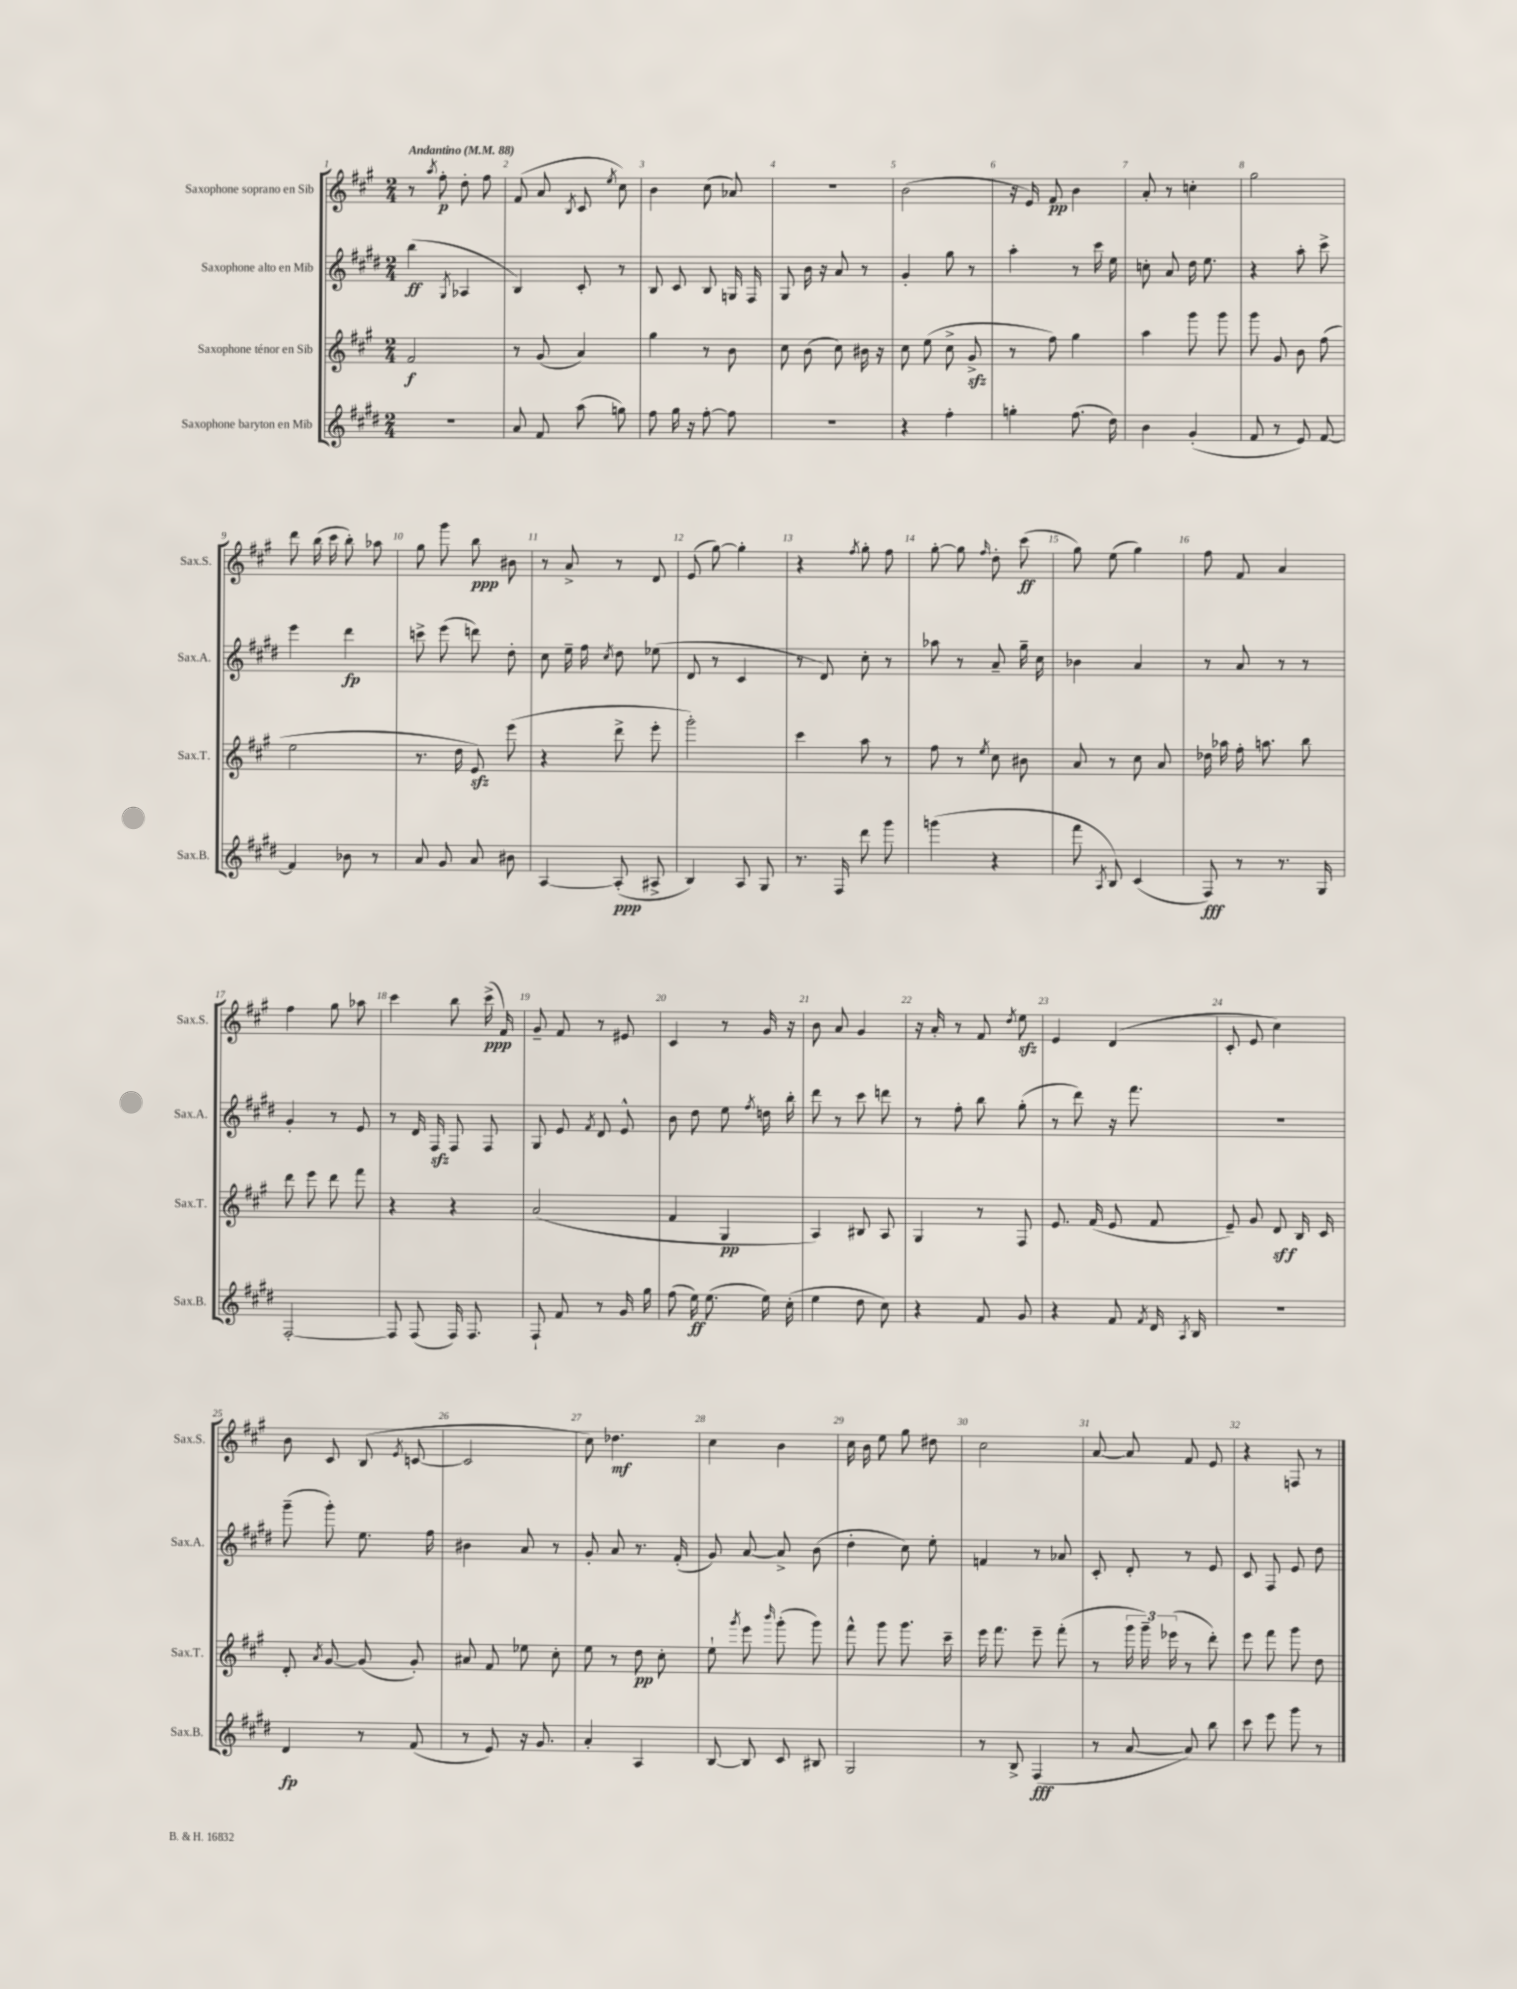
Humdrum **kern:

**kern	**dynam	**kern	**dynam	**kern	**dynam	**kern	**dynam
*part4	*part4	*part3	*part3	*part2	*part2	*part1	*part1
*staff4	*staff4	*staff3	*staff3	*staff2	*staff2	*staff1	*staff1
*I"Saxophone baryton en Mib	*	*I"Saxophone ténor en Sib	*	*I"Saxophone alto en Mib	*	*I"Saxophone soprano en Sib	*
*I'Sax.B.	*	*I'Sax.T.	*	*I'Sax.A.	*	*I'Sax.S.	*
*clefG2	*	*clefG2	*	*clefG2	*	*clefG2	*
*k[f#c#g#d#]	*	*k[f#c#g#]	*	*k[f#c#g#d#]	*	*k[f#c#g#]	*
*M2/4	*	*M2/4	*	*M2/4	*	*M2/4	*
*MM88	*	*MM88	*	*MM88	*	*MM88	*
=1	=1	=1	=1	=1	=1	=1	=1
!	!	!	!	!	!	!LO:TX:a:B:t=Andantino	!
2r	.	2f#/	f	(4bb\	ff	8r	.
.	.	.	.	.	.	8qaa/	.
.	.	.	.	.	.	8ff#'\	p
.	.	.	.	8qG#/	.	.	.
.	.	.	.	4A-X/	.	8dd'\	.
.	.	.	.	.	.	8ff#\	.
=2	=2	=2	=2	=2	=2	=2	=2
8a/	.	8r	.	4B/)	.	(8f#/	.
8f#/	.	(8g#/	.	.	.	8a/	.
.	.	.	.	.	.	8qB/	.
(8aa\	.	4a/)	.	8c#'/	.	8c#/	.
.	.	.	.	.	.	8qee/	.
8ggn\)	.	.	.	8r	.	8cc#\)	.
=3	=3	=3	=3	=3	=3	=3	=3
8ff#\	.	4gg#\	.	8B/	.	4b\	.
16gg#\	.	.	.	8c#/	.	.	.
16r	.	.	.	.	.	.	.
[8ff#'\	.	8r	.	8B/	.	(8cc#\	.
8ff#\]	.	8b\	.	16Gn/	.	8a-X/)	.
.	.	.	.	16F#/	.	.	.
=4	=4	=4	=4	=4	=4	=4	=4
2r	.	8cc#\	.	8G#/	.	2r	.
.	.	(8b\	.	16b\	.	.	.
.	.	.	.	16r	.	.	.
.	.	8cc#\)	.	8a/	.	.	.
.	.	16b#X\	.	8r	.	.	.
.	.	16r	.	.	.	.	.
=5	=5	=5	=5	=5	=5	=5	=5
4r	.	8cc#\	.	4g#'/	.	(2b\	.
.	.	(8ee\	.	.	.	.	.
4ff#'\	.	8cc#^\	.	8gg#\	.	.	.
.	.	8g#zz^/	.	8r	.	.	.
=6	=6	=6	=6	=6	=6	=6	=6
4ggn'\	.	8r	.	4aa'\	.	16r	.
.	.	.	.	.	.	16e/)	.
.	.	8ff#\)	.	.	.	8f#/	pp
(8.ff#\	.	4gg#\	.	8r	.	4b\	.
.	.	.	.	16ccc#\	.	.	.
16dd#\)	.	.	.	16ee\	.	.	.
=7	=7	=7	=7	=7	=7	=7	=7
4b\	.	4aa\	.	8ccn'\	.	8a'/	.
.	.	.	.	8a/	.	8r	.
(4g#'/	.	8ggg#\	.	16dd#\	.	4ccn'\	.
.	.	.	.	8.ee\	.	.	.
.	.	8ggg#\	.	.	.	.	.
=8	=8	=8	=8	=8	=8	=8	=8
8f#/	.	8ggg#\	.	4r	.	2gg#\	.
8r	.	8g#/	.	.	.	.	.
8e/)	.	8b\	.	8aa'\	.	.	.
[8f#/	.	(8ff#\	.	8ccc#^\	.	.	.
!!LO:LB:g=z
=9	=9	=9	=9	=9	=9	=9	=9
4f#/]	.	2ee\	.	4eee\	.	8ddd\	.
.	.	.	.	.	.	(16bb\	.
.	.	.	.	.	.	16ccc#\	.
8b-X\	.	.	.	4ddd#\	fp	8bb'\)	.
8r	.	.	.	.	.	8aa-X\	.
=10	=10	=10	=10	=10	=10	=10	=10
8a/	.	8.r	.	8cccn^\	.	8gg#\	.
8g#/	.	.	.	(8eee\	.	8ggg#\	.
.	.	16dd\	.	.	.	.	.
8a/	.	8ezz/)	.	8dddn\)	.	8bb\	ppp
8b#X\	.	(8eee\	.	8dd#'\	.	8b#X\	.
=11	=11	=11	=11	=11	=11	=11	=11
[4A/	.	4r	.	8cc#\	.	8r	.
.	.	.	.	16ee~\	.	8a^/	.
.	.	.	.	16ff#\	.	.	.
.	.	.	.	8qcc#/	.	.	.
(8A'/]	ppp	8ddd^\	.	8dd#\	.	8r	.
8A#X^/	.	8eee'\	.	(8ee-X\	.	8d/	.
=12	=12	=12	=12	=12	=12	=12	=12
4B/)	.	2ggg#'\)	.	8d#/	.	(8e/	.
.	.	.	.	8r	.	[8gg#\)	.
8A/	.	.	.	4c#/	.	4gg#'\]	.
8G#/	.	.	.	.	.	.	.
=13	=13	=13	=13	=13	=13	=13	=13
8.r	.	4ccc#\	.	8r	.	4r	.
.	.	.	.	8d#/)	.	.	.
16F#/	.	.	.	.	.	.	.
.	.	.	.	.	.	8qff#/	.
8ddd#\	.	8aa\	.	8cc#'\	.	8gg#'\	.
8ggg#\	.	8r	.	8r	.	8ff#\	.
=14	=14	=14	=14	=14	=14	=14	=14
(4gggn\	.	8ff#\	.	8aa-X\	.	[8gg#'\	.
.	.	8r	.	8r	.	8gg#\]	.
.	.	8qee/	.	.	.	16qqff#/	.
4r	.	8cc#\	.	8a~/	.	8dd'\	.
.	.	8b#X\	.	16gg#~\	.	(8ccc#\	ff
.	.	.	.	16cc#\	.	.	.
=15	=15	=15	=15	=15	=15	=15	=15
8fff#\	.	8a/	.	4b-X\	.	8gg#\)	.
8qA/	.	.	.	.	.	.	.
8B/)	.	8r	.	.	.	(8ee\	.
(4c#/	.	8cc#\	.	4a/	.	4gg#\)	.
.	.	8a/	.	.	.	.	.
=16	=16	=16	=16	=16	=16	=16	=16
8F#/)	fff	16dd-X\	.	8r	.	8ff#\	.
.	.	16aa-X\	.	.	.	.	.
8r	.	16ff#'\	.	8a/	.	8f#/	.
.	.	8.aan\	.	.	.	.	.
8.r	.	.	.	8r	.	4a/	.
.	.	8bb\	.	8r	.	.	.
16G#/	.	.	.	.	.	.	.
!!LO:LB:g=z
=17	=17	=17	=17	=17	=17	=17	=17
[2F#'/	.	8ddd\	.	4g#'/	.	4ff#\	.
.	.	8eee\	.	.	.	.	.
.	.	8ddd\	.	8r	.	8gg#\	.
.	.	8fff#\	.	8e/	.	8aa-X\	.
=18	=18	=18	=18	=18	=18	=18	=18
8F#/]	.	4r	.	8r	.	4ccc#\	.
(8F#/	.	.	.	16d#/	.	.	.
.	.	.	.	16F#zz/	.	.	.
16F#/)	.	4r	.	8F#/	.	8bb\	.
8.F#/	.	.	.	.	.	.	.
.	.	.	.	8F#/	.	(16ccc#^\	ppp
.	.	.	.	.	.	16f#/)	.
=19	=19	=19	=19	=19	=19	=19	=19
8F#`/	.	(2a/	.	8G#/	.	8g#~/	.
8f#/	.	.	.	8e/	.	8f#/	.
.	.	.	.	8qf#/	.	.	.
8r	.	.	.	8d#/	.	8r	.
16g#/	.	.	.	8e^^/	.	8e#X/	.
16gg#\	.	.	.	.	.	.	.
=20	=20	=20	=20	=20	=20	=20	=20
(8ff#\	.	4f#/	.	8b\	.	4c#/	.
16ee\)	ff	.	.	8dd#\	.	.	.
(8.ee\	.	.	.	.	.	.	.
.	.	4G#/	pp	8ee\	.	8r	.
.	.	.	.	8qff#/	.	.	.
16ee\)	.	.	.	16ddn\	.	16g#/	.
(16cc#'\	.	.	.	16bb'\	.	16r	.
=21	=21	=21	=21	=21	=21	=21	=21
4ee\	.	4A/)	.	8ddd#\	.	8b\	.
.	.	.	.	8r	.	8a/	.
8dd#\	.	8B#X/	.	8ccc#\	.	4g#/	.
8cc#\)	.	8A/	.	8dddn\	.	.	.
=22	=22	=22	=22	=22	=22	=22	=22
4r	.	4G#/	.	8r	.	16r	.
.	.	.	.	.	.	16a'/	.
.	.	.	.	8ff#'\	.	8r	.
8f#/	.	8r	.	8bb\	.	8f#/	.
.	.	.	.	.	.	8qdd/	.
8g#/	.	8F#/	.	(8gg#'\	.	8eezz\	.
=23	=23	=23	=23	=23	=23	=23	=23
4r	.	8.e/	.	8r	.	4e/	.
.	.	.	.	8ddd#\)	.	.	.
.	.	(16f#/	.	.	.	.	.
8f#/	.	8e/	.	16r	.	(4d/	.
.	.	.	.	8.fff#\	.	.	.
8qf#/	.	.	.	.	.	.	.
16d#/	.	8f#/	.	.	.	.	.
8qA/	.	.	.	.	.	.	.
16B/	.	.	.	.	.	.	.
=24	=24	=24	=24	=24	=24	=24	=24
2r	.	8e~/)	.	2r	.	8c#'/	.
.	.	8g#/	.	.	.	8e/	.
.	.	8d/	sff	.	.	4cc#\)	.
.	.	16B/	.	.	.	.	.
.	.	16c#/	.	.	.	.	.
!!LO:LB:g=z
=25	=25	=25	=25	=25	=25	=25	=25
4d#/	fp	8d'/	.	(8ggg#~\	.	8b\	.
.	.	8qa/	.	.	.	.	.
.	.	[8g#/	.	8ggg#'\)	.	8c#/	.
8r	.	(8g#/]	.	8.ee\	.	(8B/	.
.	.	.	.	.	.	8qe/	.
(8f#/	.	8g#'/)	.	.	.	[8cn/	.
.	.	.	.	16ff#\	.	.	.
=26	=26	=26	=26	=26	=26	=26	=26
8r	.	8a#X/	.	4b#X\	.	2c/]	.
8e/)	.	8f#/	.	.	.	.	.
16r	.	8ee-X\	.	8a/	.	.	.
8.g#/	.	.	.	.	.	.	.
.	.	8cc#'\	.	8r	.	.	.
=27	=27	=27	=27	=27	=27	=27	=27
4a'/	.	8ee\	.	8g#'/	.	8cc#\)	.
.	.	8r	.	8a/	.	4.dd-X\	mf
4A/	.	8dd\	pp	8.r	.	.	.
.	.	8cc#'\	.	.	.	.	.
.	.	.	.	(16f#'/	.	.	.
=28	=28	=28	=28	=28	=28	=28	=28
[8B/	.	8ee`\	.	8g#/)	.	4cc#\	.
.	.	8qggg#/	.	.	.	.	.
8B/]	.	8eee\	.	[8a/	.	.	.
.	.	16qqbbb/	.	.	.	.	.
8c#/	.	(8ggg#'\	.	8a^/]	.	4b\	.
8B#X/	.	8ggg#\)	.	(8b\	.	.	.
=29	=29	=29	=29	=29	=29	=29	=29
2G#/	.	8fff#^^\	.	4dd#'\	.	16cc#\	.
.	.	.	.	.	.	16b\	.
.	.	8ggg#\	.	.	.	8ee\	.
.	.	8.ggg#\	.	8cc#\)	.	8gg#\	.
.	.	.	.	8ee'\	.	8dd#X\	.
.	.	16ccc#~\	.	.	.	.	.
=30	=30	=30	=30	=30	=30	=30	=30
8r	.	16eee\	.	4fn/	.	2cc#\	.
.	.	8.fff#\	.	.	.	.	.
8B^/	.	.	.	.	.	.	.
(4F#/	fff	8eee~\	.	8r	.	.	.
.	.	(8fff#'\	.	8a-X/	.	.	.
=31	=31	=31	=31	=31	=31	=31	=31
8r	.	8r	.	8c#'/	.	[8a/	.
[8a/	.	24ggg#\	.	8d#'/	.	8a/]	.
.	.	24ggg#~\)	.	.	.	.	.
.	.	(24eee-X\	.	.	.	.	.
8a/])	.	8r	.	8r	.	8f#/	.
8bb\	.	8ddd'\)	.	8e/	.	8e/	.
=32	=32	=32	=32	=32	=32	=32	=32
8ccc#\	.	8eee\	.	8c#/	.	4r	.
8eee\	.	8fff#\	.	8F#/	.	.	.
8ggg#\	.	8ggg#\	.	8e/	.	8Fn/	.
8r	.	8dd\	.	8dd#\	.	8r	.
==	==	==	==	==	==	==	==
*-	*-	*-	*-	*-	*-	*-	*-
